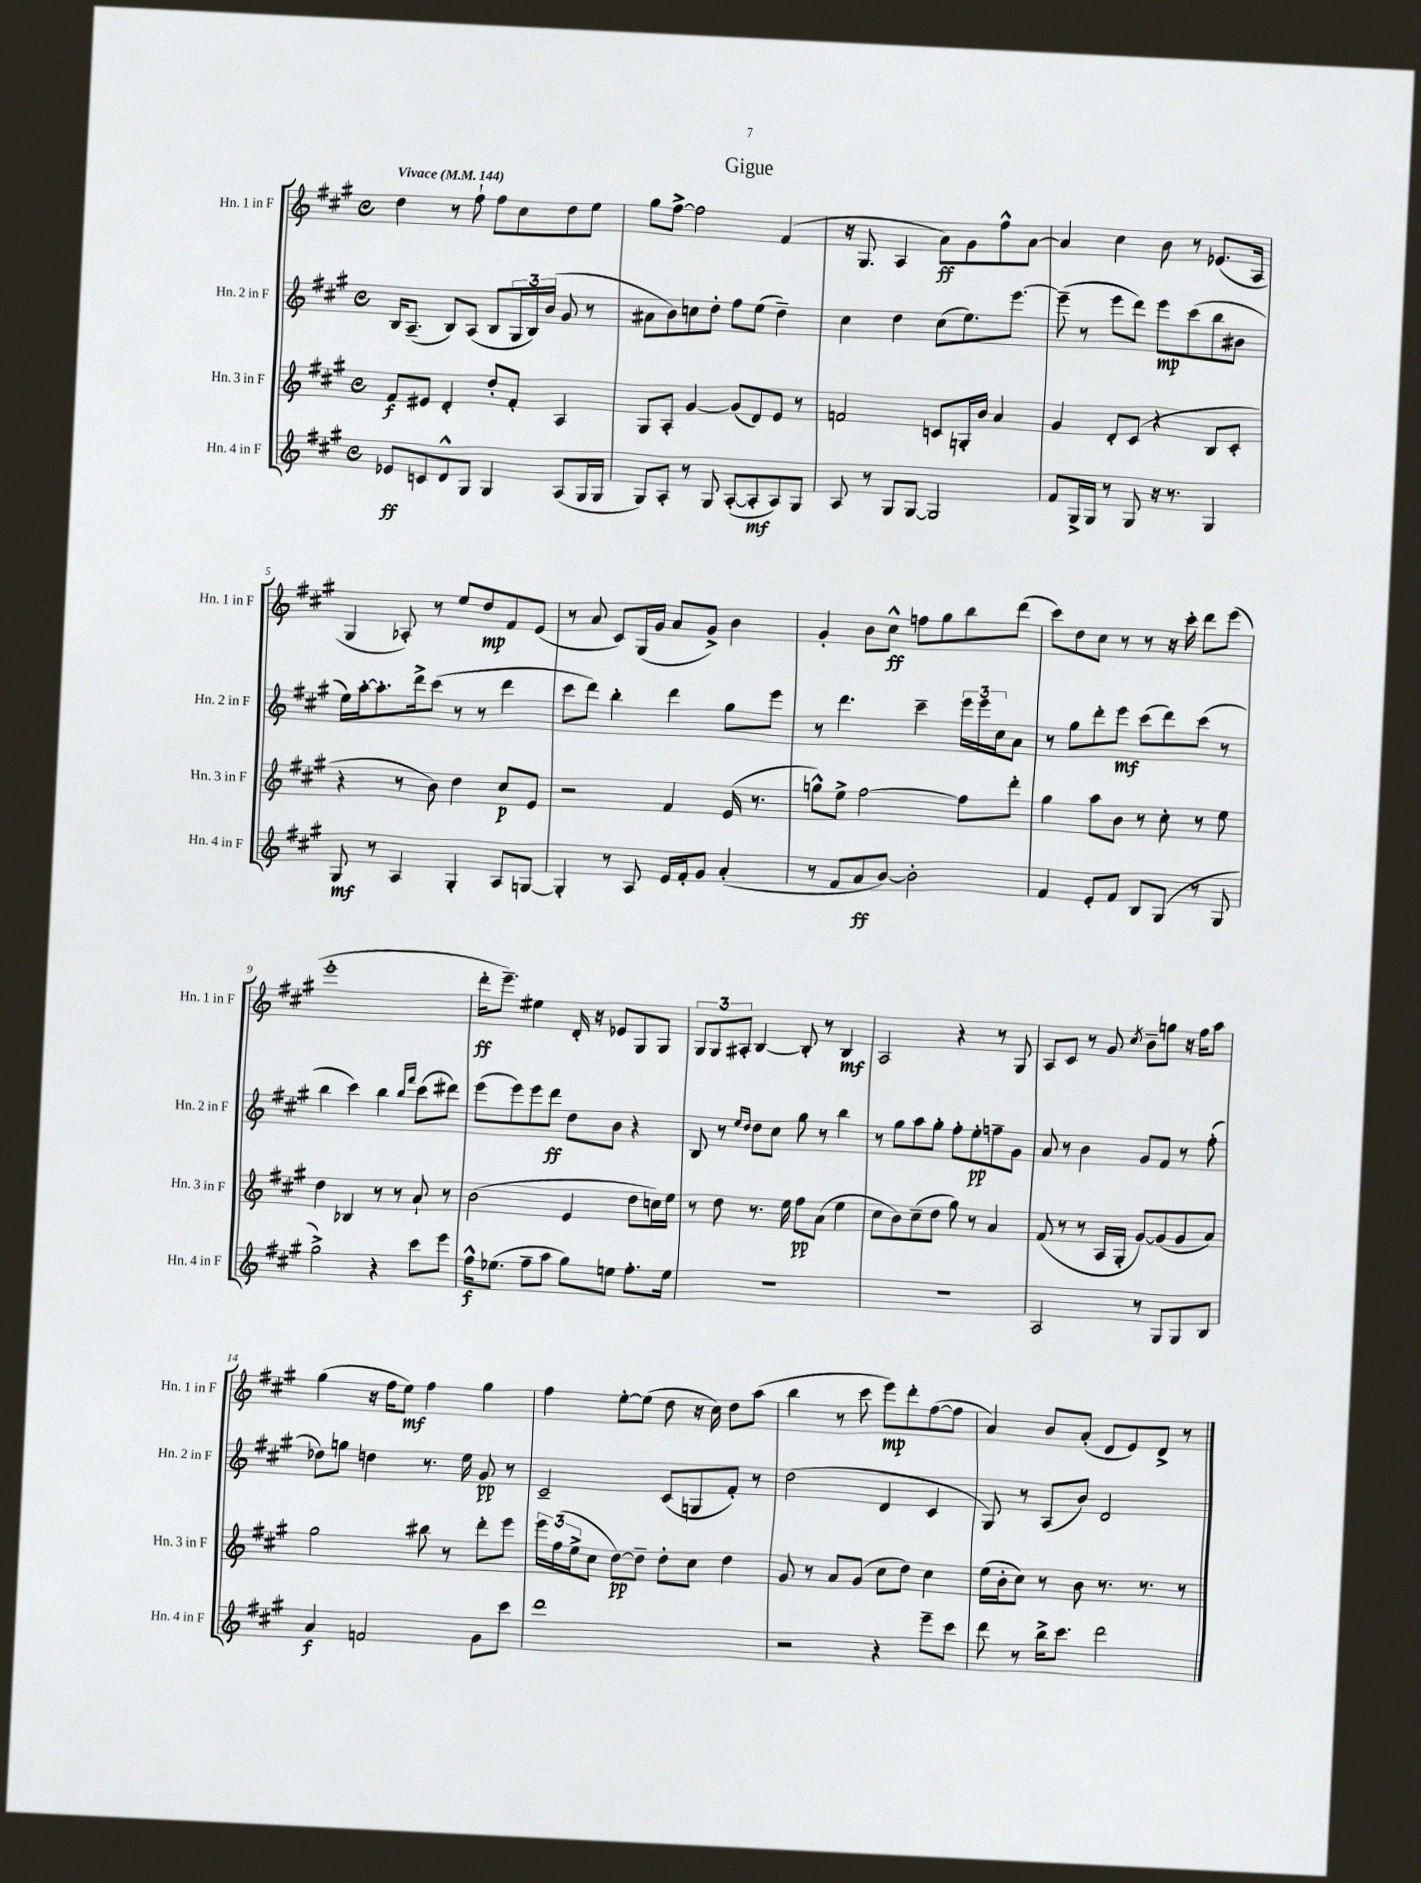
\header { title = "Gigue" }
<<
\new StaffGroup <<
\new Staff = "s0" \with { instrumentName = "Hn. 1 in F" shortInstrumentName = "Hn. 1 in F" } {
    \clef treble \key a \major \defaultTimeSignature \time 4/4 \tempo "Vivace" 4 = 144
    d''4 r8 fis''8-! fis''8 cis''8 d''8 e''8 |
    gis''8 fis''8~-> fis''2 fis'4( |
    r16 gis8. a4 a'8\ff) gis'8 fis''8-^ a'8~ |
    a'4 cis''4 b'8 r8 ees'8.( a16 |
    gis4 aes8-.) r8 e''8 d''8\mp fis'8 e'8( |
    r8 a'8 cis'8) gis16( gis'16 a'8 gis'8->) b'4 |
    gis'4-. b'8 cis''8-^\ff f''8 gis''8 b''8 d'''8( |
    cis'''8) d''8 cis''8 r8 r8 r16 cis'''16-. d'''8 e'''8( |
    e'''1-. |
    d'''16-.\ff e'''8.--) eis''4 d'16-. r16 ees'8 gis8 gis8 |
    \tuplet 3/2 { gis8 gis8 ais8-. } b4~ b8-. r8 b4\mf |
    a2 r4 r8 gis8 |
    a8 cis'8 r8 gis'8 \acciaccatura { cis''8 } b'8-- g''8 r16 fis''16 a''8 |
    gis''4( r16 fis''16 e''8\mf) fis''4 gis''4 |
    fis''4 e''8~-. e''8( d''8 r16 cis''16) d''8 a''8( |
    b''4 r8 cis'''8 e'''8\mp) d'''8-. fis''8~( fis''8 |
    a'4) b'8 a'8-.( d'8 e'8) d'8-> r8 \bar "|." |
}
\new Staff = "s1" \with { instrumentName = "Hn. 2 in F" shortInstrumentName = "Hn. 2 in F" } {
    \clef treble \key a \major \defaultTimeSignature \time 4/4
    b16 a8.--( b8) a8( b8 \tuplet 3/2 { gis16 b16) b'16( } gis'8 r8 |
    ais'8 b'8) c''8 d''8-. fis''8 e''8( d''4--) |
    cis''4 d''4 cis''8( e''8.) e'''8.~ |
    e'''8--( r8 e'''8 d'''8) e'''8\mp cis'''8( b''8 bis'8 |
    e''16) a''16~-. a''8.-. d'''16-> cis'''8( r8 r8 d'''4 |
    cis'''8 d'''8) b''4-. d'''4 gis''8 e'''8 |
    r8 d'''4. cis'''4-- \tuplet 3/2 { e'''16 e'''16 cis''16 } a'8 |
    r8 gis''8 d'''8-. e'''8\mf cis'''8( d'''8) cis'''8( r8 |
    b''4 cis'''4) b''4 \grace { b''16 fis'''16 } cis'''8( dis'''8) |
    e'''8( e'''8) e'''8 d'''8\ff d''8 b'8 r4 |
    b8 r8 \grace { e''16 d''16 } d''8 cis''8 gis''8 r8 b''4 |
    r8 gis''8 a''8 gis''8-. fis''8-. e''8-.\pp f''8-- gis'8 |
    a'8 r8 b'4 gis'8 fis'8 r8 fis''8-.( |
    des''8) g''8 d''4 r8. e''16 gis'8\pp r8 |
    cis'2-- cis'8( g8 fis'8-.) r8 |
    d''2( d'4 cis'4 |
    gis8) r8 a8( b'8) d'2 \bar "|." |
}
\new Staff = "s2" \with { instrumentName = "Hn. 3 in F" shortInstrumentName = "Hn. 3 in F" } {
    \clef treble \key a \major \defaultTimeSignature \time 4/4
    fis'8\f eis'8 d'4-. d''8-. fis'8-. a4 |
    gis8 a8-. gis'4~ gis'8( d'8) e'8 r8 |
    f'2 c'8 g16-. b'16 a'4 |
    gis'4 d'8-. cis'8( r4 b8 cis'8-. |
    r4 r8 b'8) d''4 cis''8\p e'8 |
    r2 fis'4 e'16( r8. |
    g''8-^) e''8-> fis''2~ fis''8 d'''8-. |
    gis''4 a''8 b'8 r8 cis''8-. r8 e''8 |
    d''4 bes4 r8 r8 a'8-! r8 |
    b'2( e'4 d''8 c''16) e''16 |
    r8 d''8 r8. e''16 fis''8\pp a'8( e''4 |
    cis''8 b'8) cis''8--( d''8 gis''8) r8 a'4 |
    fis'8( r8 r8 a16 gis16-. gis'8~) gis'8( gis'8 a'8) |
    gis''2 bis''8 r8 d'''8-. e'''8 |
    \tuplet 3/2 { e'''16 fis''16( e''16-> } cis''8 d''8~\pp) d''8-- d''8-. cis''8 d''4 |
    gis'8 r8 a'8 gis'8( cis''8 d''8) cis''4 |
    e''16( b'16-. cis''8) r8 b'8 r8. r8. r8 \bar "|." |
}
\new Staff = "s3" \with { instrumentName = "Hn. 4 in F" shortInstrumentName = "Hn. 4 in F" } {
    \clef treble \key a \major \defaultTimeSignature \time 4/4
    ees'8\ff c'8 d'8-^ gis8 gis4 a8( gis16 gis16 |
    gis8) a8-. r8 gis8 a8~-.( a8-.\mf a8) gis8 |
    a8 r8 gis8 gis8~ gis2 |
    fis'8 gis16-> gis16 r8 gis8 r16 r8. gis4 |
    gis8\mf r8 a4 gis4-. a8 g8~ |
    g4-. r8 a8 e'16 fis'16-. gis'8 a'4-.( |
    r8 fis'8 a'8\ff b'8~) b'2-. |
    fis'4 e'8-. fis'8 b8 gis8( r8 gis8 |
    gis''2->) r4 cis'''8 e'''8 |
    fis''16-^\f ees''8.( fis''8-- a''8 gis''8) e''8 fis''8.-. e''16 |
    R1 |
    R1 |
    a2 r8 gis8 gis8 b8 |
    a'4\f f'2 gis'8 cis'''8 |
    d'''1 |
    r2 r4 e'''8-- cis'''8 |
    d'''8 r8 b''16-> cis'''8. d'''2 \bar "|." |
}
>>
>>
